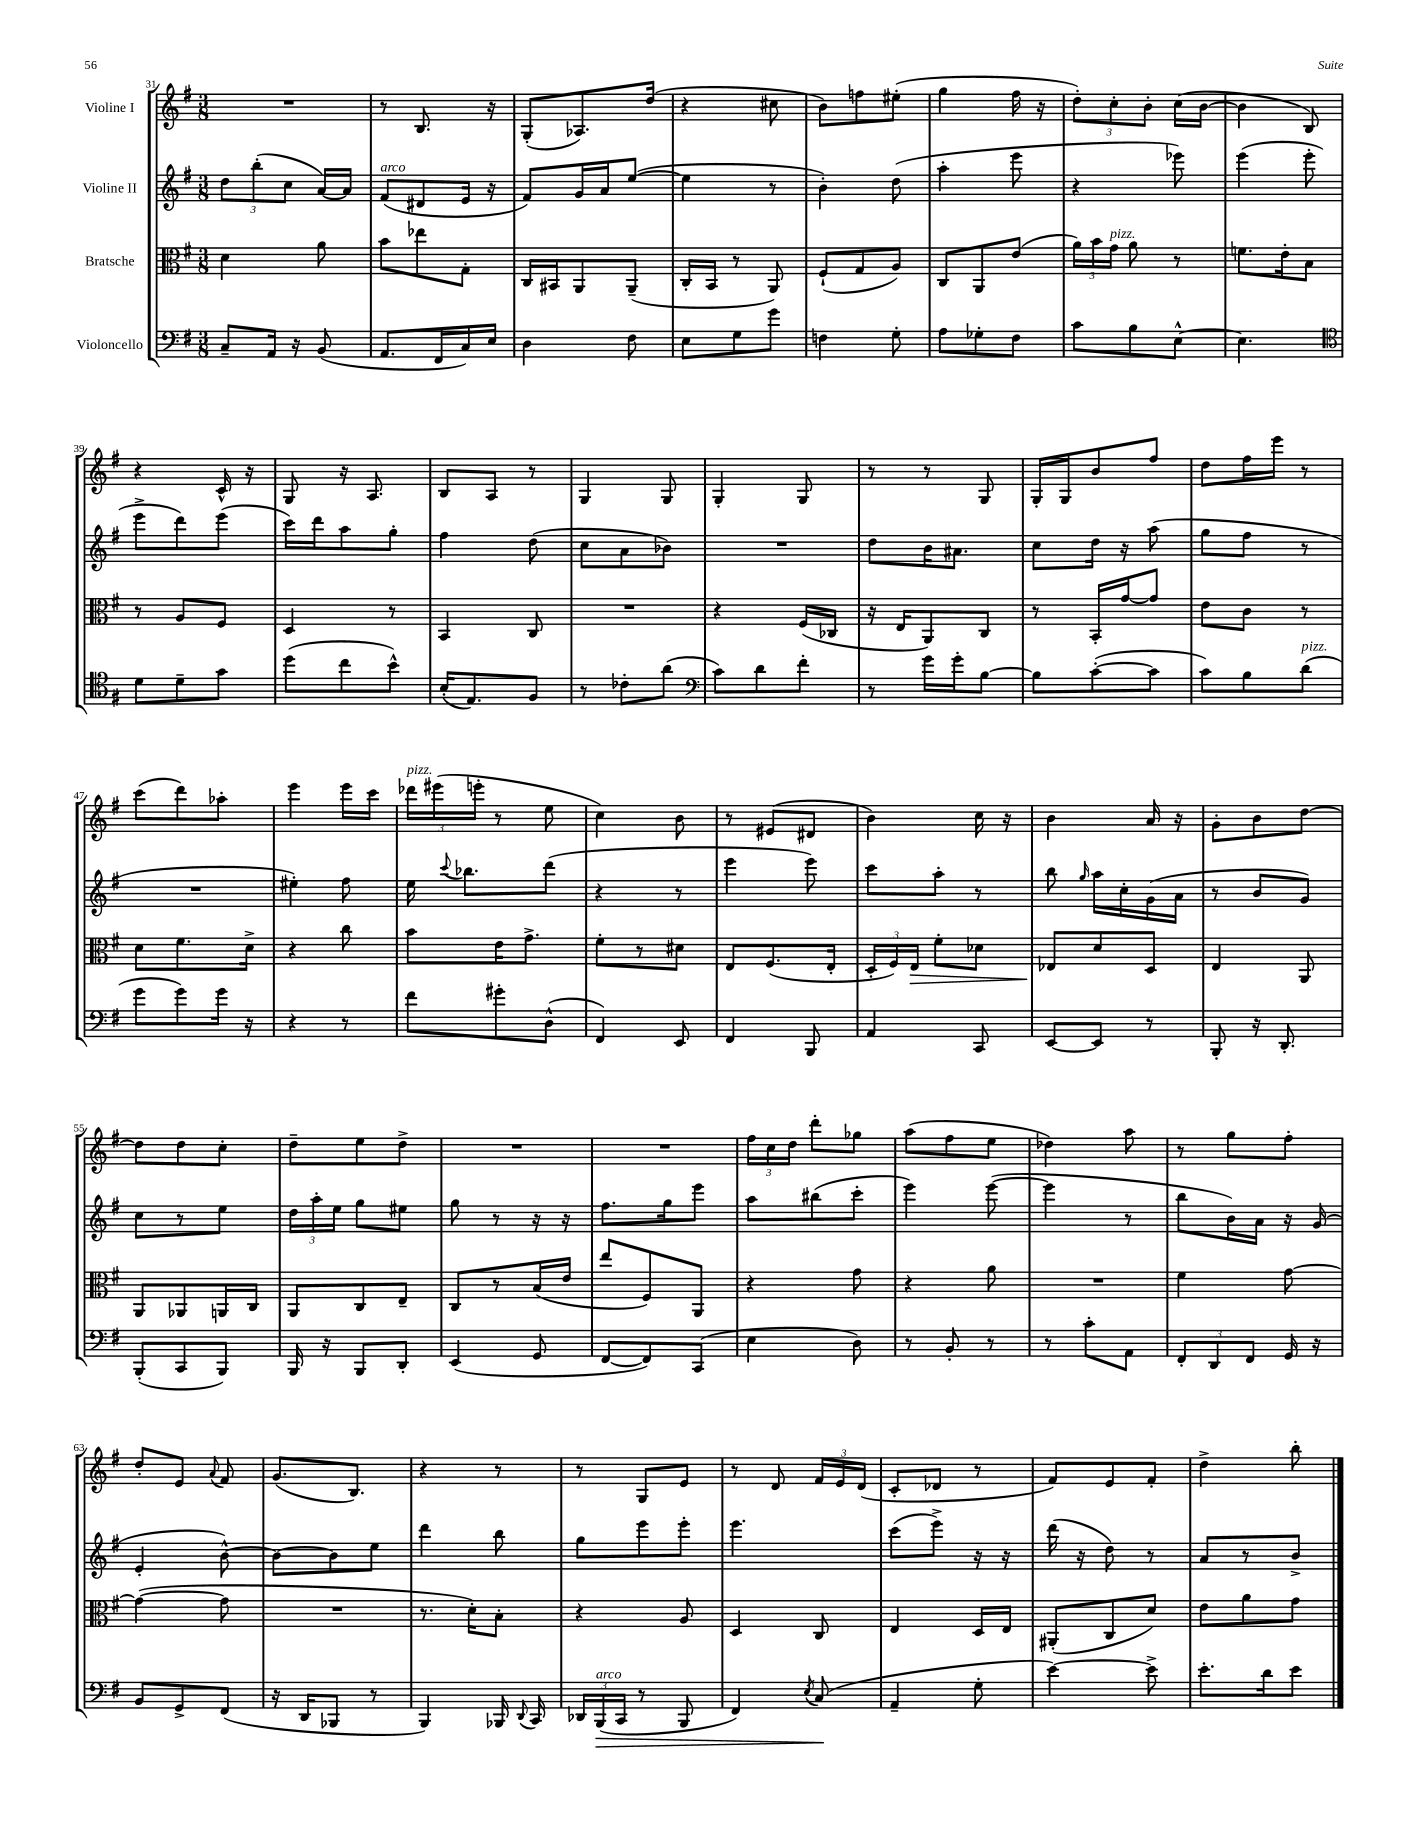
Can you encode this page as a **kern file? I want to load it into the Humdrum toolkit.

**kern	**kern	**kern	**kern
*staff4	*staff3	*staff2	*staff1
*clefF4	*clefC3	*clefG2	*clefG2
*k[f#]	*k[f#]	*k[f#]	*k[f#]
*M3/8	*M3/8	*M3/8	*M3/8
8C~	4d	12dd	4.r
.	.	(12bb'	.
16AA	.	.	.
.	.	12cc	.
16r	.	.	.
(8BB	8a	[16a)	.
.	.	16a]	.
=	=	=	=
8.AA	8b	(8f#	8r
.	8ee-	8d#	8.B
16FF#	.	.	.
16C)	8G'	16e	.
16E	.	16r	16r
=	=	=	=
4D	16C	8f#)	(8G'
.	16BB#	.	.
.	8AA	16g	8.A-)
.	.	16a	.
8F#	(8AA~	([8ee	.
.	.	.	(16dd
=	=	=	=
8E	16C'	4ee]	4r
.	16BB	.	.
8G	8r	.	.
8g	8AA)	8r	8cc#
=	=	=	=
4F	(8F#`	4b')	8b)
.	8G	.	8ff
8G'	8A)	(8dd	(8ee#'
=	=	=	=
8A	8C	4aa'	4gg
8G-'	8AA	.	.
8F#	(8e	8eee	16ff#
.	.	.	16r
=	=	=	=
8c	24a)	4r	12dd')
.	24b	.	.
.	24g	.	12cc'
8B	8a	.	.
.	.	.	12b'
[8E^^	8r	8eee-)	(16cc
.	.	.	[16b
=	=	=	=
4.E]	8.f	(4eee	4b]
.	16e'	.	.
.	8B	8eee'	8B)
=	=	=	=
*clefC4	*	*	*
8d	8r	8eee^	4r
8d~	8A	8ddd)	.
8g	8F#	(8eee	16c^^
.	.	.	16r
=	=	=	=
(8dd	4D	16ccc)	8G
.	.	16ddd	.
8cc	.	8aa	16r
.	.	.	8.A
8b^^)	8r	8gg'	.
=	=	=	=
(16B'	4BB	4ff#	8B
8.E)	.	.	.
.	.	.	8A
8F#	8C	(8dd	8r
=	=	=	=
8r	4.r	8cc	4G
8c-'	.	8a	.
(8a	.	8b-)	8G
=	=	=	=
*clefF4	*	*	*
8c)	4r	4.r	4G'
8d	.	.	.
8f#'	(16F#	.	8G
.	16C-	.	.
=	=	=	=
8r	16r	8dd	8r
.	16E	.	.
16g	8AA)	16b	8r
16g'	.	8.a#	.
[8B	8C	.	8G
=	=	=	=
8B]	8r	8cc	16G'
.	.	.	16G
([8c'	16BB'	16dd	8b
.	[16g	16r	.
8c]	8g]	(8aa	8ff#
=	=	=	=
8c)	8e	8gg	8dd
8B	8c	8ff#	16ff#
.	.	.	16eee
(8d	8r	8r	8r
=	=	=	=
8g	8d	4.r	(8ccc
8g)	8.f#	.	8ddd)
16g	.	.	8aa-'
16r	16d^	.	.
=	=	=	=
4r	4r	4ee#')	4eee
8r	8cc	8ff#	16eee
.	.	.	16ccc
=	=	=	=
8f#	8b	16ee	24ddd-
.	.	.	(24eee#
.	.	8qqccc	.
.	.	8.bb-	.
.	.	.	24eee'
8g#'	16e	.	8r
.	8.g^	.	.
(8D^^	.	(8ddd	8ee
=	=	=	=
4FF#)	8f#'	4r	4cc)
.	8r	.	.
8EE	8d#	8r	8b
=	=	=	=
4FF#	8E	4eee	8r
.	(8.F#	.	(8e#
8BBB	.	8eee)	8d#
.	16E'	.	.
=	=	=	=
4AA	24D'	8ccc	4b)
.	24F#)	.	.
.	24E	.	.
.	8f#'	8aa'	.
8CC	8d-	8r	16cc
.	.	.	16r
=	=	=	=
[8EE	8E-	8bb	4b
.	.	16qqgg	.
8EE]	8d	16aa	.
.	.	16cc'	.
8r	8D	(16g	16a
.	.	16a	16r
=	=	=	=
8BBB'	4E	8r	8g'
16r	.	8b	8b
8.DD'	.	.	.
.	8AA	8g)	[8dd
=	=	=	=
(8BBB'	8AA	8cc	8dd]
8CC	8AA-	8r	8dd
8BBB)	16AA	8ee	8cc'
.	16C	.	.
=	=	=	=
16BBB	8AA	24dd	8dd~
.	.	24aa'	.
16r	.	.	.
.	.	24ee	.
8BBB	8C	8gg	8ee
8DD'	8E~	8ee#	8dd^
=	=	=	=
(4EE	8C	8gg	4.r
.	8r	8r	.
8GG	(16B	16r	.
.	16e	16r	.
=	=	=	=
[8FF#	8ee	8.ff#	4.r
8FF#])	8F#)	.	.
.	.	16gg	.
(8CC	8AA	8eee	.
=	=	=	=
4E	4r	8aa	24ff#
.	.	.	24cc
.	.	.	24dd
.	.	(8bb#	8ddd'
8D)	8g	8ccc'	8gg-
=	=	=	=
8r	4r	4eee)	(8aa
8BB'	.	.	8ff#
8r	8a	([8eee	8ee
=	=	=	=
8r	4.r	4eee]	4dd-)
8c'	.	.	.
8AA	.	8r	8aa
=	=	=	=
12FF#'	4f#	8bb	8r
12DD	.	.	.
.	.	16b)	8gg
12FF#	.	.	.
.	.	16a	.
16GG	[8g	16r	8ff#'
16r	.	(16g	.
=	=	=	=
8BB	(4g_	4e'	8dd'
8GG^	.	.	8e
.	.	.	8qqa
(8FF#	8g]	[8b^^)	8f#
=	=	=	=
16r	4.r	8b_	(8.g
16DD	.	.	.
8BBB-	.	8b]	.
.	.	.	8.B)
8r	.	8ee	.
=	=	=	=
4BBB)	8.r	4ddd	4r
.	16d')	.	.
16BBB-	8B'	8bb	8r
8qqDD	.	.	.
16CC	.	.	.
=	=	=	=
24DD-	4r	8gg	8r
(24BBB	.	.	.
24CC	.	.	.
8r	.	8eee	8G
8BBB	8A	8eee'	8e
=	=	=	=
4FF#)	4D	4.eee	8r
.	.	.	8d
8qE	.	.	.
(8C	8C	.	24f#
.	.	.	24e
.	.	.	(24d
=	=	=	=
4AA~	4E	(8ccc	8c'
.	.	8eee^)	8d-
8G'	16D	16r	8r
.	16E	16r	.
=	=	=	=
[4e)	(8AA#'	(16ddd	8f#)
.	.	16r	.
.	8C	8dd)	8e
8e^]	8d)	8r	8f#'
=	=	=	=
8.e'	8e	8a	4dd^
.	8a	8r	.
16d	.	.	.
8e	8g	8b^	8bb'
==	==	==	==
*-	*-	*-	*-
